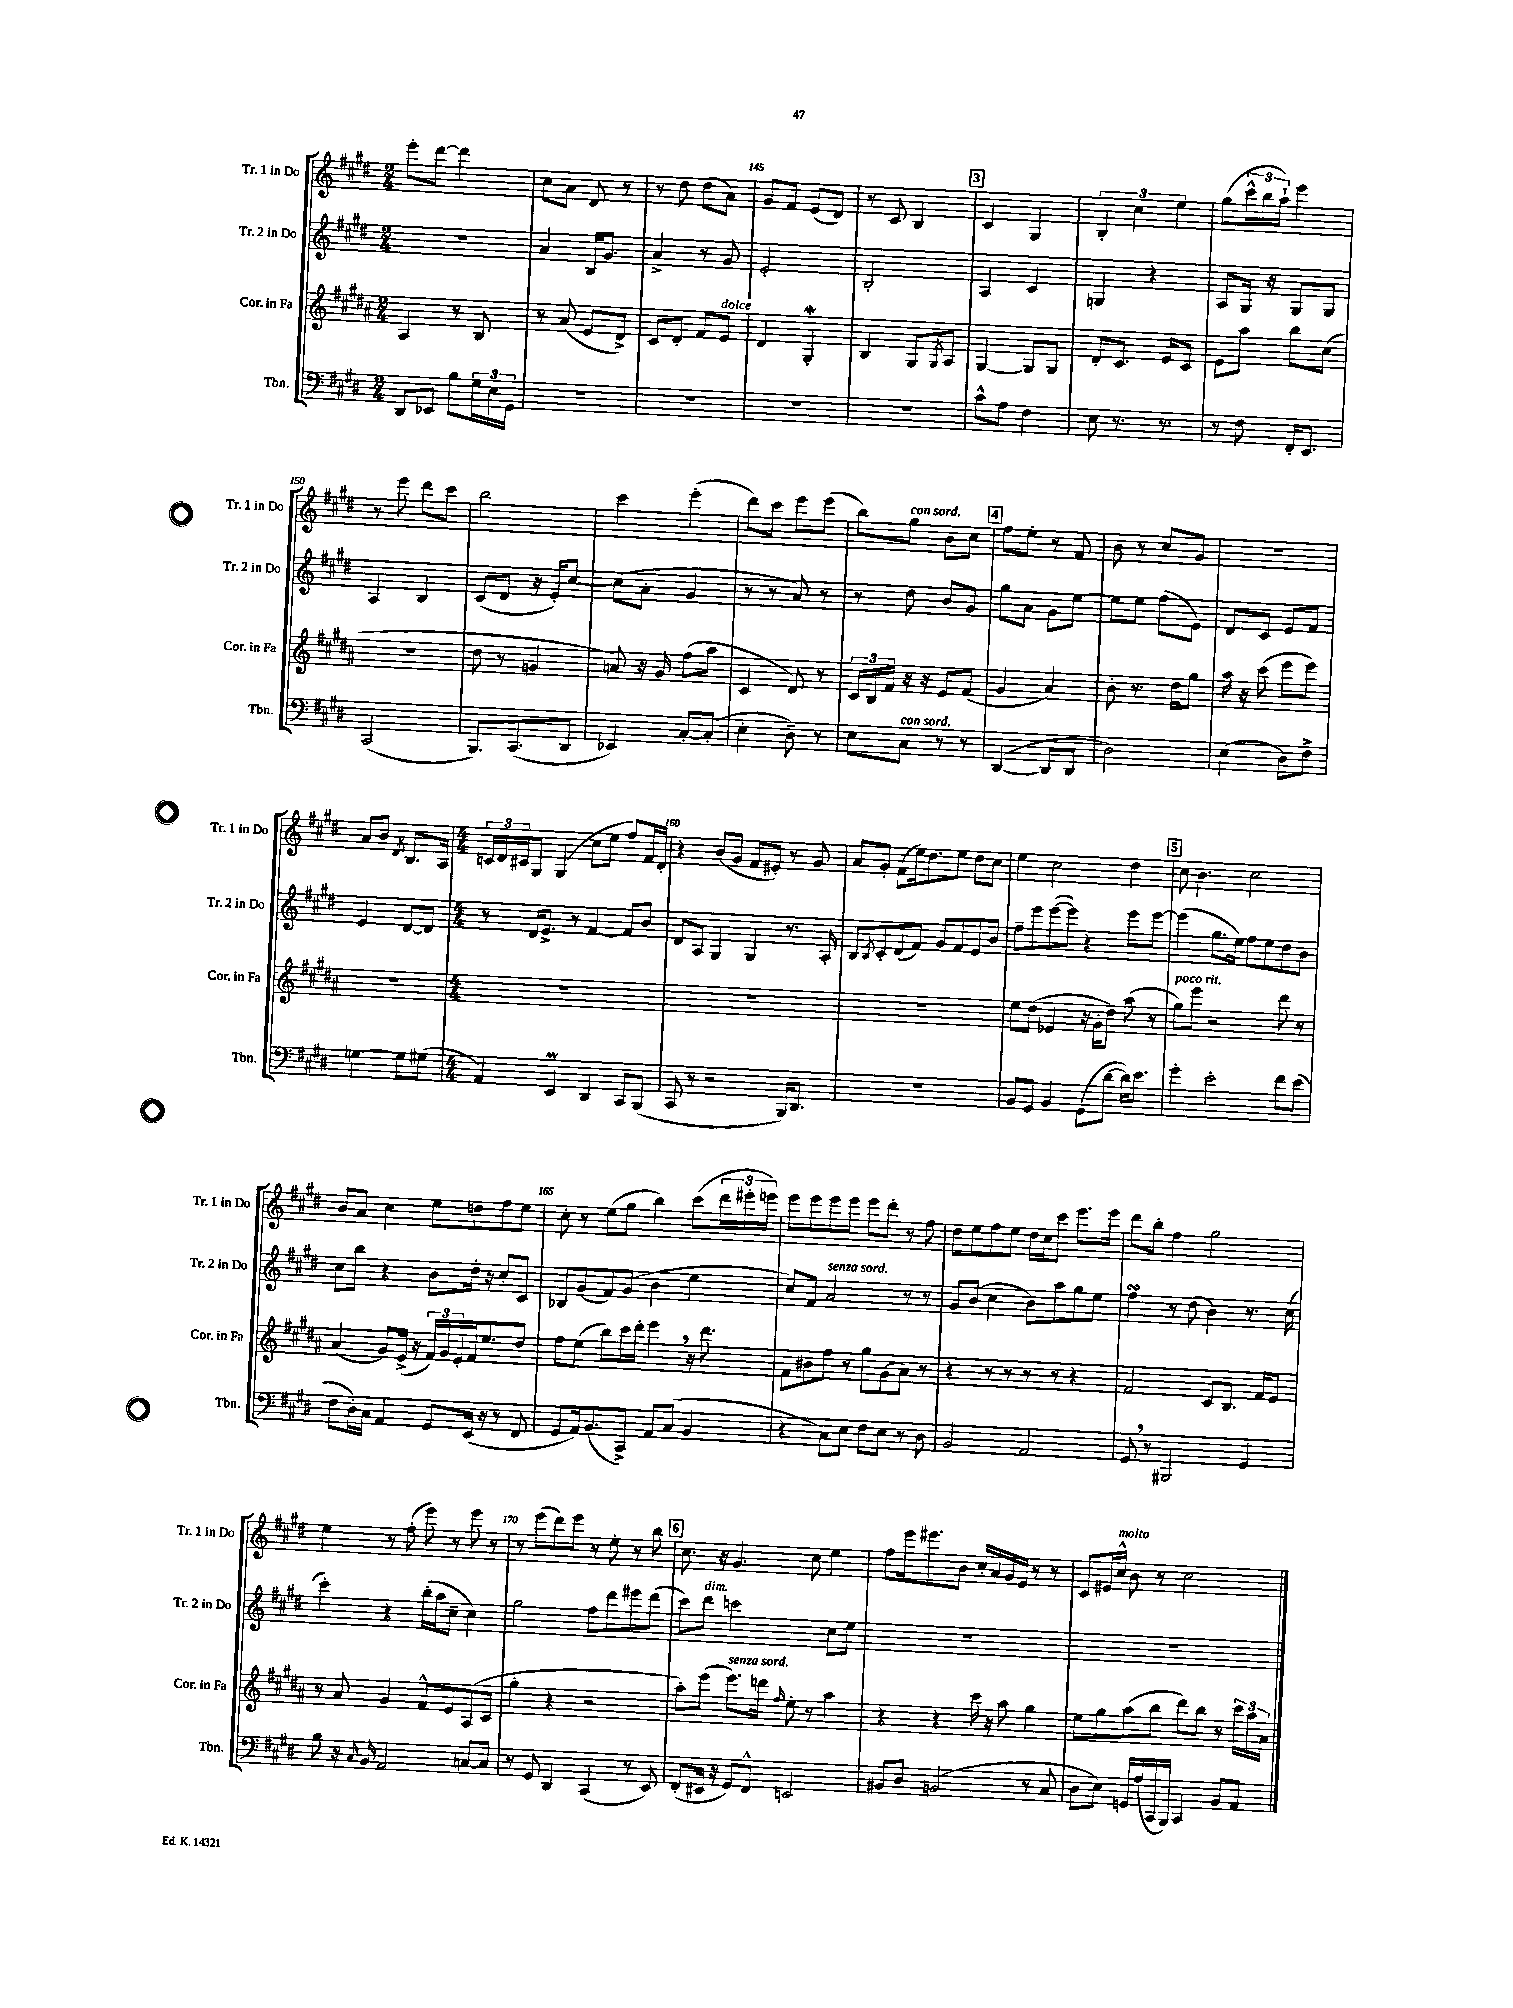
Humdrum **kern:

**kern	**kern	**kern	**kern
*part4	*part3	*part2	*part1
*staff4	*staff3	*staff2	*staff1
*I"Tbn.	*I"Cor. in Fa	*I"Tr. 2 in Do	*I"Tr. 1 in Do
*I'Tbn.	*I'Cor. in Fa	*I'Tr. 2 in Do	*I'Tr. 1 in Do
*clefF4	*clefG2	*clefG2	*clefG2
*k[f#c#g#d#]	*k[f#c#g#d#a#]	*k[f#c#g#d#]	*k[f#c#g#d#]
*M2/4	*M2/4	*M2/4	*M2/4
=142	=142	=142	=142
8DD#/L	4A#/	2r	8eee'\L
8EE-X/J	.	.	[8ddd#\J
8B\L	8r	.	4ddd#\]
24G#\L	8B/	.	.
24E\	.	.	.
24GG#\JJ	.	.	.
=143	=143	=143	=143
2r	8r	4a/	8cc#\L
.	(8a#/	.	8a\J
.	8e/L	16B/KL	8d#/
.	.	8.g#/J	.
.	8d#^/J)	.	8r
=144	=144	=144	=144
2r	8c#/L	4a^/	8r
.	8d#'/J	.	8dd#\
.	8f#/L	8r	(8dd#\L
!	!LO:TX:a:i:t=dolce	!	!
.	8e/J	8g#/	8a\J)
=145	=145	=145	=145
2r	4d#/	2e'/	8g#/L
.	.	.	8f#/J
.	4G#W'/	.	(8e/L
.	.	.	8d#/J)
=146	=146	=146	=146
2r	4B/	2B'/	8r
.	.	.	8c#/
.	8G#/L	.	4B/
.	8qG#/	.	.
.	8A#/J	.	.
!!LO:REH:place=s1:t=3
=147	=147	=147	=147
8c#^^\L	[4G#/	4A/	4c#/
8A\J	.	.	.
4F#\	8G#/L]	4c#/	4G#/
.	8G#/J	.	.
=148	=148	=148	=148
8E\	8d#'/L	4Gn/	6B'/
8.r	8.c#/J	.	.
.	.	.	6cc#\
.	.	4r	.
8.r	16e/KL	.	.
.	.	.	6ee\
.	8c#/J	.	.
=149	=149	=149	=149
8r	8e\L	8A/L	(8gg#\L
8F#\	8aa#\J	16G#/Jk	24ccc#^^\L
.	.	.	24bb\
.	.	16r	.
.	.	.	24aa`\JJ)
16FF#'/KL	8bb\L	8G#/L	4eee\
8.EE/J	.	.	.
.	(8cc#\J	8G#/J	.
!!LO:LB:g=z
=150	=150	=150	=150
(2CC#/	2r	4A/	8r
.	.	.	8eee\
.	.	4B/	8ddd#\L
.	.	.	8ccc#\J
=151	=151	=151	=151
8.BBB/L)	8dd#\	(8c#/L	2bb\
.	8r	8d#/J	.
(8.CC#/	.	.	.
.	4gn/	16r	.
.	.	16e'/KL)	.
8DD#/J	.	[8cc#/J	.
=152	=152	=152	=152
4EE-X/)	8an/)	(8cc#\L]	4ccc#\
.	16r	8a'\J	.
.	16g#/	.	.
[8C#'/L	(8ff#\L	4g#/	(4eee'\
(8C#'/J]	8aa#\J	.	.
=153	=153	=153	=153
4E'\	4c#/	8r	8ddd#\L)
.	.	8r	8ccc#\J
8D#~\)	8d#/)	8a/)	8eee\L
8r	8r	8r	(8eee\J
=154	=154	=154	=154
8E\L	24c#/LL	8r	8bb\L)
.	24B/	.	.
.	24f#/JJ	.	.
!	!	!	!LO:TX:a:i:t=con sord.
!LO:TX:a:i:t=con sord.	!	!	!
8C#\J	16r	8dd#\	8gg#\J
.	16r	.	.
8r	8e/L	8b/L	8b\L
8r	(8f#/J	8g#/J	8cc#\J
!!LO:REH:place=s1:t=4
=155	=155	=155	=155
([4DD#/	4g#/	8gg#\L	8ff#\L
.	.	8a\J	8ee'\J
8DD#/L]	4a#/)	8g#\L	8r
8DD#/J	.	[8ee\J	8f#/
=156	=156	=156	=156
2D#\)	8b'\	8ee\L]	8b\
.	8.r	8ee\J	8r
.	.	(8ff#\L	8cc#/L
.	16dd#\KL	.	.
.	8gg#\J	8e\J)	8g#/J
=157	=157	=157	=157
(4E\	16aa#\	8d#/L	2r
.	16r	.	.
.	(8ccc#\	8c#/J	.
8D#\L)	8eee\L	8e/L	.
8F#^\J	8eee\J)	8f#/J	.
!!LO:LB:g=z
=158	=158	=158	=158
[4Gn\	2r	4e/	8a/L
.	.	.	8b/J
.	.	.	8qd#/
8G\L]	.	[8d#/L	8.B/L
(8G#X\J	.	8d#/J]	.
.	.	.	16A/Jk
=159	=159	=159	=159
*M4/4	*M4/4	*M4/4	*M4/4
4AA/)	1r	8r	24cn/LL
.	.	.	24d#/
.	.	.	24c#X/J
.	.	16d#/KL	8G#/J
.	.	8.e^/J	.
4EEM/	.	.	(4G#/
.	.	8r	.
4DD#/	.	[4f#/	8cc#\L
.	.	.	8ee\J
8CC#/L	.	8f#/L]	8ff#/L)
(8BBB/J	.	8b/J	16f#/L
.	.	.	16d#'/JJ
=160	=160	=160	=160
8CC#/	1r	8d#/L	4r
8r	.	8A/J	.
2r	.	4G#/	(8b/L
.	.	.	8g#/J
.	.	4G#/	8f#/L
.	.	.	8e#X'/J)
16BBB/KL)	.	8.r	8r
8.DD#/J	.	.	.
.	.	.	8g#/
.	.	16A'/	.
=161	=161	=161	=161
1r	1r	8B/L	8a/L
.	.	8qB/	.
.	.	8c#'/	8g#'/J
.	.	(8d#/	(8f#\L
.	.	8f#/J)	16ee\k)
.	.	.	8.dd#\
.	.	8g#/L	.
.	.	8f#/	8ee\J
.	.	8e/	8dd#\L
.	.	8b/J	8cc#\J
=162	=162	=162	=162
8BB/L	8ee\L	8ff#~\L	4ee\
8GG#/J	(8dd#\J	8eee\	.
4BB/	4e-X/	([8eee\	2cc#\
.	.	8eee\J])	.
(8GG#\L	16r	4r	.
.	16g#'\KL	.	.
[8d#\J	8dd#\J)	.	.
16d#\KL])	(8aa#\	8eee\L	4dd#\
8.e\J	.	.	.
.	8r	[8eee\J	.
!!LO:REH:place=s1:t=5
=163	=163	=163	=163
!	!LO:TX:a:i:t=poco rit.	!	!
4g#'\	8gg#\L)	(4eee\]	8cc#\
.	8eee\J	.	4.b\
2e'\	2r	8.gg#\L	.
.	.	16ee\Jk)	.
.	.	8ff#\L	2cc#\
.	.	8ee\	.
8f#\L	8ddd#\	8dd#\	.
(8e\J	8r	8b\J	.
!!LO:LB:g=z
=164	=164	=164	=164
8F#\L	(4a#/	8cc#\L	8b/L
16D#'\L)	.	8bb\J	8a/J
16C#\JJ	.	.	.
4AA/	8g#/L)	4r	4cc#\
.	(16e^/Jk	.	.
.	16r	.	.
8GG#/L	24f#/LL)	8b\L	8ee\L
.	24g#/	.	.
.	24e'/	.	.
(16EE/Jk	16f#/J	16dd#'\Jk	8ddn\
16r	8.ee/	16r	.
8r	.	8cc#'/L	8ff#\
8FF#/	8dd#/J	8c#/J	8ee\J
=165	=165	=165	=165
8GG#/L	8ff#\L	8B-X/L	8cc#'\
16AA/k)	(8ee\J	(8g#/	8r
(8.BB/	.	.	.
.	8bb\L)	8f#/)	(8ee\L
8CC#^/J)	16ccc#\L	(8g#/J	8gg#\J
.	16ddd#'\JJ	.	.
8AA/L	4eee,\	4b\	4bb\)
(8C#/J	.	.	.
4BB/	16r	4ee\	(8ccc#\L
.	8.ddd#\	.	.
.	.	.	24ddd#\L
.	.	.	24eee#X'\
.	.	.	24eeen\JJ)
=166	=166	=166	=166
4r	8f#\L	8cc#/L)	8eee\L
.	8b#X\	8f#/J	8eee\
!	!	!LO:TX:a:i:t=senza sord.	!
8C#\L)	8ff#\J	2a/	8eee\
8E\J	8r	.	8eee\J
8F#\L	8gg#\L	.	8eee\L
8E\J	(8g#\	.	8ddd#'\J
8r	8a#\J)	8r	8r
8D#\	8r	8r	8ff#\
=167	=167	=167	=167
2BB/	4r	8g#/L	8dd#\L
.	.	(8b/J	8ee\
.	8r	4cc#\	8ff#\
.	8r	.	8ee\J
2AA/	8r	8b\L)	16dd#\LL
.	.	.	16cc#\J
.	8r	8aa\	8ccc#\J
.	4r	8gg#\	8.eee\L
.	.	8ee\J	.
.	.	.	16eee\Jk
=168	=168	=168	=168
8GG#,/	2f#/	4ff#sSSS\	8ddd#\L
8r	.	.	8bb'\J
2BBB#X/	.	8r	4ff#\
.	.	(8dd#\	.
.	8c#/L	4b\)	2gg#\
.	8.B/J	.	.
4GG#/	.	8.r	.
.	16f#/KL	.	.
.	8e/J	.	.
.	.	(16cc#\	.
!!LO:LB:g=z
=169	=169	=169	=169
8B\	8r	4ccc#'\)	4ee\
16r	8a#/	.	.
16qqC#/	.	.	.
16BB/	.	.	.
2AA/	4g#/	4r	8r
.	.	.	(8ff#'\
.	8f#^^/L	(16bb'\LL	8eee\)
.	.	16aa\J	.
.	8e/	8cc#~\J	8r
[8Cn/L	(8A#/	4cc#\)	8eee\
8C/J]	8c#/J	.	8r
=170	=170	=170	=170
8r	4gg#'\	2gg#\	8r
8GG#/	.	.	(8eee\L
4DD#/	4r	.	8ddd#\)
.	.	.	8eee\J
(4CC#/	2r	8ff#\L	8r
.	.	8ddd#\	8ee'\
8r	.	8eee#X\	8r
8EE/)	.	(8ddd#\J	8bb\
!!LO:REH:place=s1:t=6
=171	=171	=171	=171
(8FF#'/L	8aa#'\L)	8ccc#\L)	8.cc#\
!	!	!LO:TX:a:i:t=dim.	!
16EE#X/Jk	(8eee\J	8ddd#\J	.
16r	.	.	16r
!	!LO:TX:a:i:t=senza sord.	!	!
8GG#/L)	8.eee\L)	2cccn\	4.g#/
8FF#^^/J	.	.	.
.	16dddn\Jk	.	.
.	16qqff#/	.	.
2EEn/	8ee'\	.	.
.	8r	.	8cc#\
.	4aa#\	8cc#\L	4ee\
.	.	8ee\J	.
=172	=172	=172	=172
8BB#X/L	4r	1r	8ff#\L
8D#/J	.	.	16eee\k
.	.	.	8.eee#X\
(2BBn/	4r	.	.
.	.	.	8b\J
.	16ccc#\	.	16cc#'/LL
.	16r	.	16a/
.	8aa#\	.	16g#/
.	.	.	16e/JJ
8r	4gg#\	.	8r
8C#/	.	.	8r
=173	=173	=173	=173
8D#\L	8ee\L	1r	8c#/L
8E\J)	8gg#\	.	16e#X/L
!	!	!	!LO:TX:a:i:t=molto
.	.	.	16cc#^^/JJ
16GGn/LL	(8aa#\	.	8b\
(16A/	.	.	.
16CC#/	8bb\J	.	8r
16BBB/JJ)	.	.	.
4CC#/	8ddd#\L)	.	2cc#\
.	8bb\J	.	.
8BB/L	8r	.	.
8AA/J	24ccc#\LL	.	.
.	24aa#\	.	.
.	24a#\JJ	.	.
==	==	==	==
*-	*-	*-	*-
